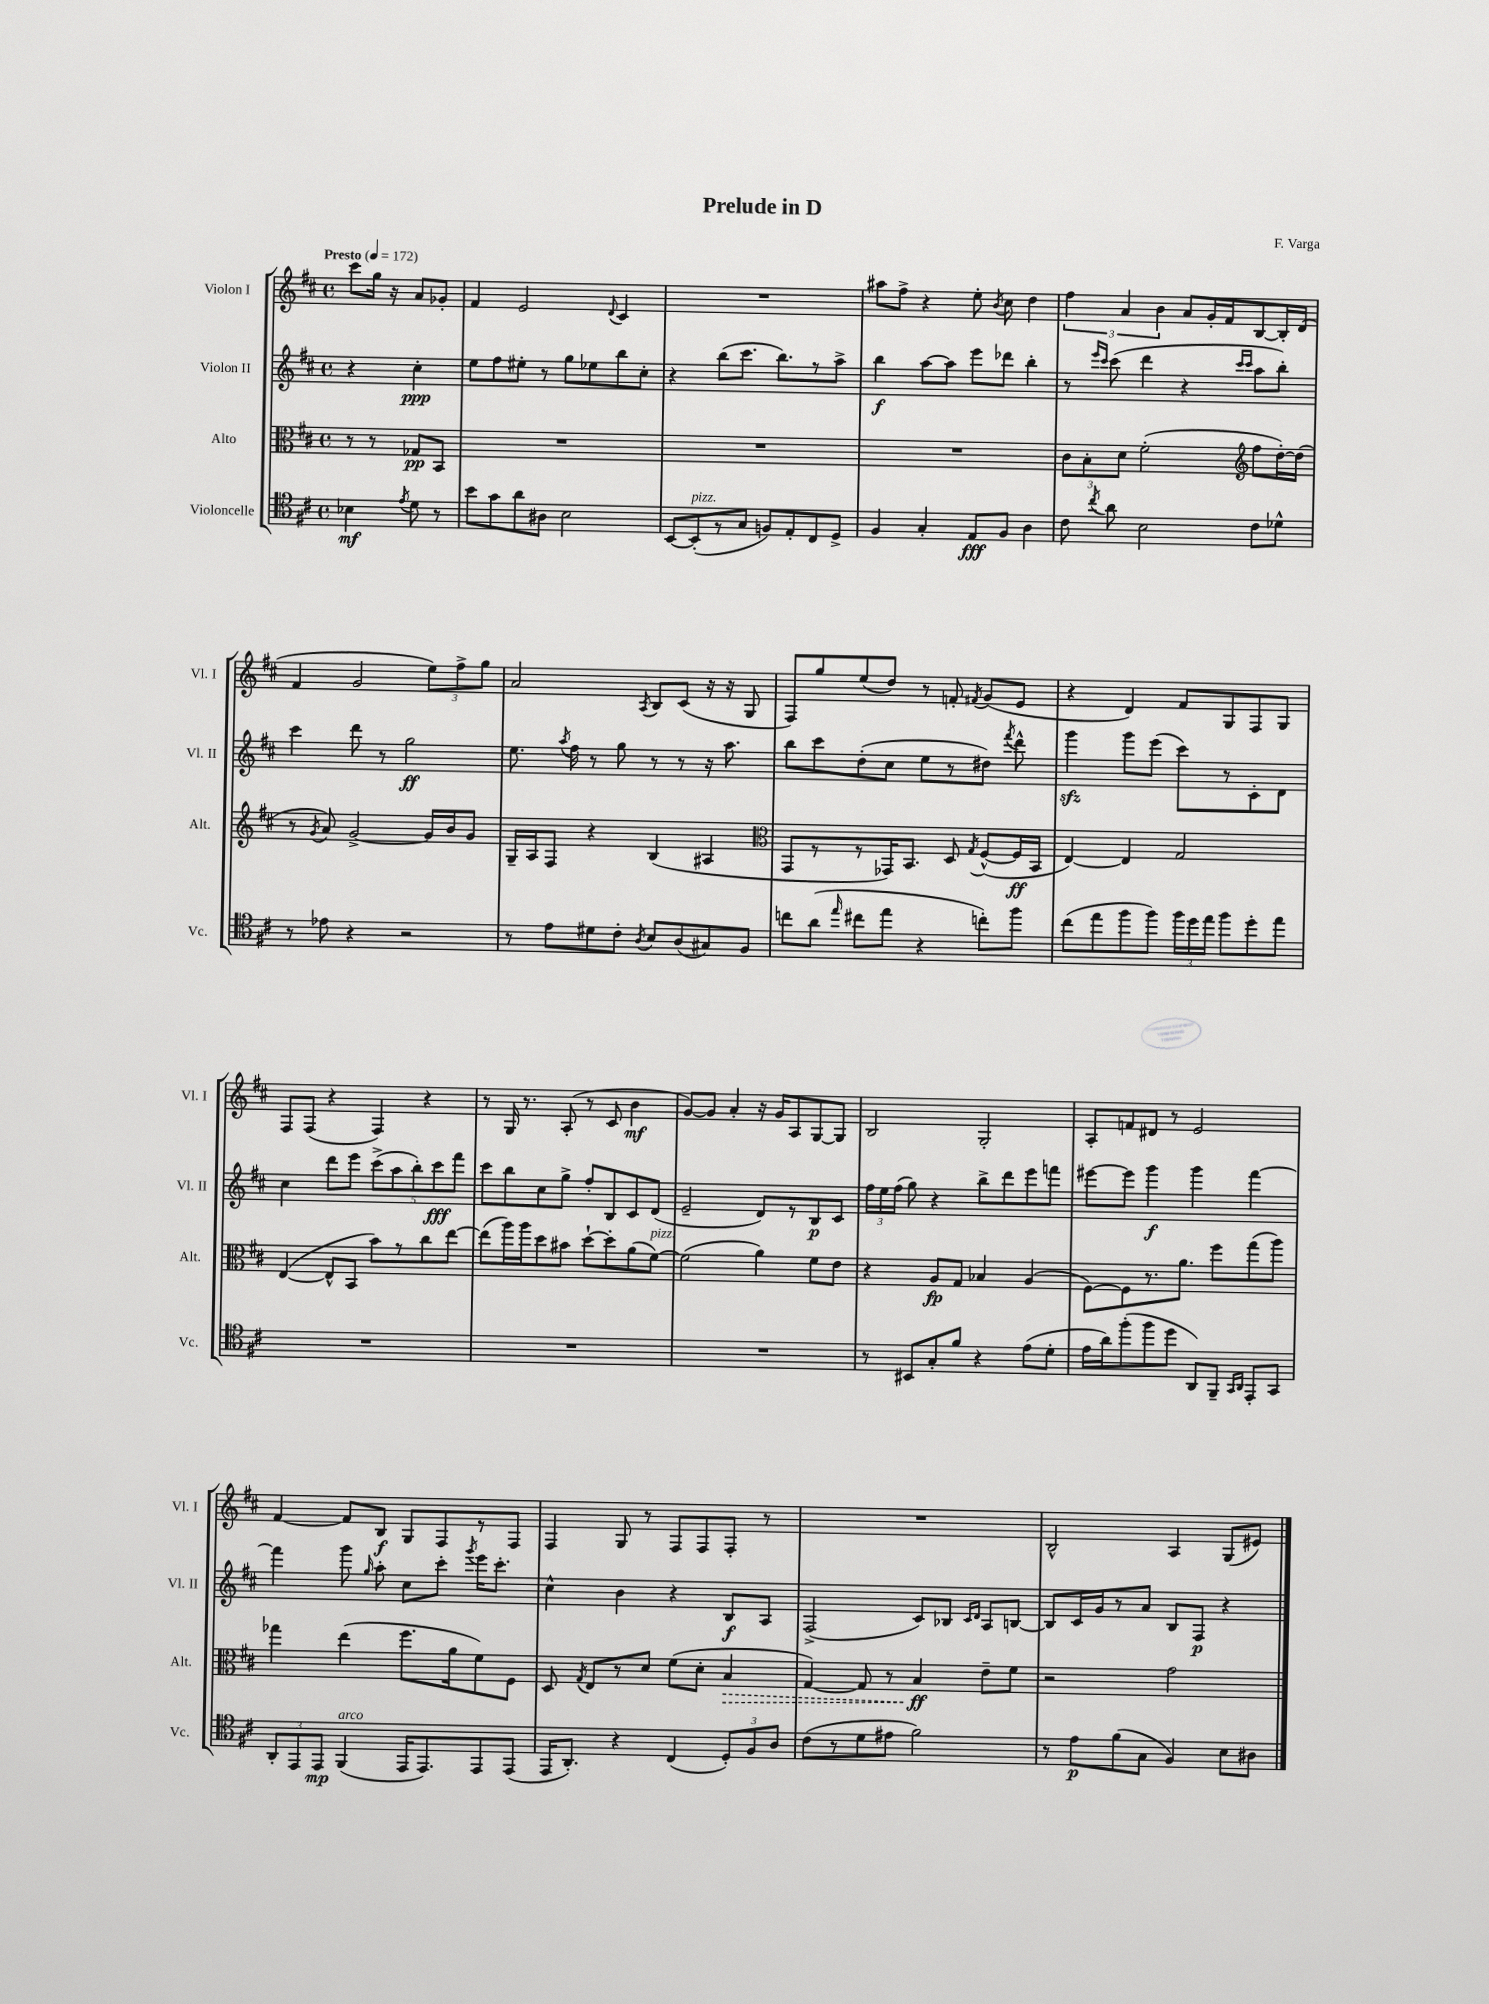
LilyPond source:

\header { title = "Prelude in D" composer = "F. Varga" }
<<
\new StaffGroup <<
\new Staff = "s0" \with { instrumentName = "Violon I" shortInstrumentName = "Vl. I" } {
    \clef treble \key d \major \defaultTimeSignature \time 4/4 \partial 2 \tempo "Presto" 4 = 172
    \autoBeamOff cis'''8[ g''16] r16 a'8[ ges'8]-. |
    fis'4 e'2 \appoggiatura { d'8 } cis'4 |
    R1 |
    ais''8[ fis''8]-> r4 e''8-. \acciaccatura { b'8 } cis''8 d''4 |
    \tuplet 3/2 { fis''4 a'4 b'4 } a'8[ g'16-. fis'16 b8~ b16-. d'16]( |
    fis'4 g'2 \tuplet 3/2 { e''8[) fis''8-> g''8] } |
    a'2 \acciaccatura { a8 } b8[ cis'8]( r16 r16 g8 |
    fis8[) g''8 e''8( d''8]) r8 f'8-. \acciaccatura { fis'8 } g'8[( e'8] |
    r4 d'4) fis'8[ g8 fis8 g8] |
    fis8[ fis8]( r4 fis4) r4 |
    r8 g16 r8. a8-.( r8 cis'8 b'4\mf |
    g'8[~) g'8] a'4-. r16 g'16[ a8 g8~ g8] |
    b2 g2-. |
    a8[-. f'8 dis'8] r8 e'2 |
    fis'4~ fis'8[ b8]\f g8[ fis8 r8 fis8] |
    fis4 g8 r8 fis8[ fis8 fis8]-. r8 |
    R1 |
    b2-^ a4 g8[( eis'8]) \bar "|." |
}
\new Staff = "s1" \with { instrumentName = "Violon II" shortInstrumentName = "Vl. II" } {
    \clef treble \key d \major \defaultTimeSignature \time 4/4 \partial 2
    \autoBeamOff r4 cis''4-.\ppp |
    e''8[ fis''8 eis''8]-. r8 g''8[ ees''8 b''8 cis''8]-. |
    r4 b''8[( cis'''8.] b''8.[) r8 a''8]-> |
    b''4\f a''8[~ a''8] e'''8[ des'''8] b''4-. |
    r8 \grace { e'''16[ cis'''16] } cis'''8( d'''4 r4 \grace { cis'''16[ cis'''16] } a''8[ b''8]-.) |
    cis'''4 d'''8 r8 g''2\ff |
    e''8. \acciaccatura { a''8 } fis''16 r8 g''8 r8 r8 r16 a''8. |
    b''8[ cis'''8 d''8-.( cis''8] e''8[ r8 dis''8]) \acciaccatura { fis'''8 } d'''8-^ |
    g'''4\sfz g'''8[ e'''8]( cis'''8[) r8 cis'8-. d'8] |
    cis''4 d'''8[ e'''8] \tuplet 5/4 { cis'''8[->( a''8 b''8-.) cis'''8\fff fis'''8] } |
    cis'''8[ b''8 cis''8 g''8]-> fis''8[-. b8 cis'8 d'8]( |
    e'2-- d'8[) r8 b8\p cis'8] |
    \tuplet 3/2 { fis''16[ e''16 fis''16]( } g''8) r4 b''8[-> d'''8 e'''8 f'''8] |
    eis'''8[~ eis'''8] g'''4\f g'''4 fis'''4~ |
    fis'''4 g'''8 \grace { g''16 } a''8-. cis''8[ cis'''8]-. \acciaccatura { g'''8 } e'''16[ cis'''8.]-. |
    cis''4-^ b'4 r4 b8[\f a8] |
    fis2->( cis'8[) bes8] \grace { cis'16[ d'16] } a8[ b8]~ |
    b8[ cis'16 g'16 r8 a'8] b8[ fis8]\p r4 \bar "|." |
}
\new Staff = "s2" \with { instrumentName = "Alto" shortInstrumentName = "Alt." } {
    \clef alto \key d \major \defaultTimeSignature \time 4/4 \partial 2
    \autoBeamOff r8 r8 ges8[\pp b,8] |
    R1 |
    R1 |
    R1 |
    \tuplet 3/2 { cis'8[ b8-. d'8] } fis'2-.( \clef treble fis''8[ d''16~-.) d''16]( |
    r8 \acciaccatura { g'8 } a'8) g'2~-> g'16[ b'16 g'8] |
    g16[-- a16 fis8] r4 b4( ais4 |
    \clef alto g,8[ r8 r8 ges,16) b,8.] d8 \acciaccatura { g8 } fis8[~-^( fis16\ff b,16] |
    e4~) e4 g2 |
    e4~( e8[-^ b,8] b'8[) r8 cis''8 e''8]~ |
    e''8[( a''16) a''16 d''8 bis'8] d''8[~-! d''8-. a'8( fis'8]~^\markup { \italic "pizz." }) |
    fis'2( a'4) fis'8[ e'8] |
    r4 a8[\fp g8] bes4 a4( |
    fis8[~) fis8 r8. a'8.] fis''8[ g''8( a''8]) |
    ges''4 e''4( fis''8.[ a'16 fis'8) fis8] |
    d8 \acciaccatura { g8 } e8[ r8 d'8] fis'8[( d'8]-. \once \override Hairpin.style = #'dashed-line b4\> |
    g4~) g8 r8 b4\ff\! e'8[-- fis'8] |
    r2 g'2 \bar "|." |
}
\new Staff = "s3" \with { instrumentName = "Violoncelle" shortInstrumentName = "Vc." } {
    \clef tenor \key d \major \defaultTimeSignature \time 4/4 \partial 2
    \autoBeamOff bes4\mf \acciaccatura { e'8 } d'8 r8 |
    b'8[ g'8 a'8 ais8] b2 |
    b,8[~ b,8-.^\markup { \italic "pizz." }( r8 g8] f8[) e8-. cis8 d8]-> |
    fis4 g4-. e8[\fff fis8] a4 |
    cis'8 \acciaccatura { cis''8 } a'8 b2 cis'8[ des'8]-^ |
    r8 ees'8 r4 r2 |
    r8 e'8[ dis'8 cis'8]-. \acciaccatura { a8 } b8[ a8( gis8) fis8] |
    c''8[ a'8]( \grace { e''16 } cis''8[ e''8] r4 c''8[-.) fis''8] |
    cis''8[( e''8 fis''8 fis''8]) \tuplet 3/2 { fis''16[ d''16 e''16] } fis''8[ d''8-. e''8] |
    R1 |
    R1 |
    R1 |
    r8 bis,8[ g8-. fis'8] r4 e'8[( d'8]-. |
    e'16[ a'16) fis''8-.( fis''8 d''8] a,8[) fis,8]-- \grace { g,16[ a,16] } e,8[-. g,8] |
    \tuplet 3/2 { a,8[-. e,8 e,8]\mp } fis,4^\markup { \italic "arco" }( e,16[ e,8.) e,8 e,8]( |
    e,16[ a,8.]-.) r4 cis4( \tuplet 3/2 { d8[-.) fis8 a8] } |
    cis'8[( r8 d'8 eis'8] fis'2) |
    r8 e'8[\p fis'8( g8] fis4) b8[ ais8] \bar "|." |
}
>>
>>
\layout { \context { \Score \remove "Bar_number_engraver" } }
